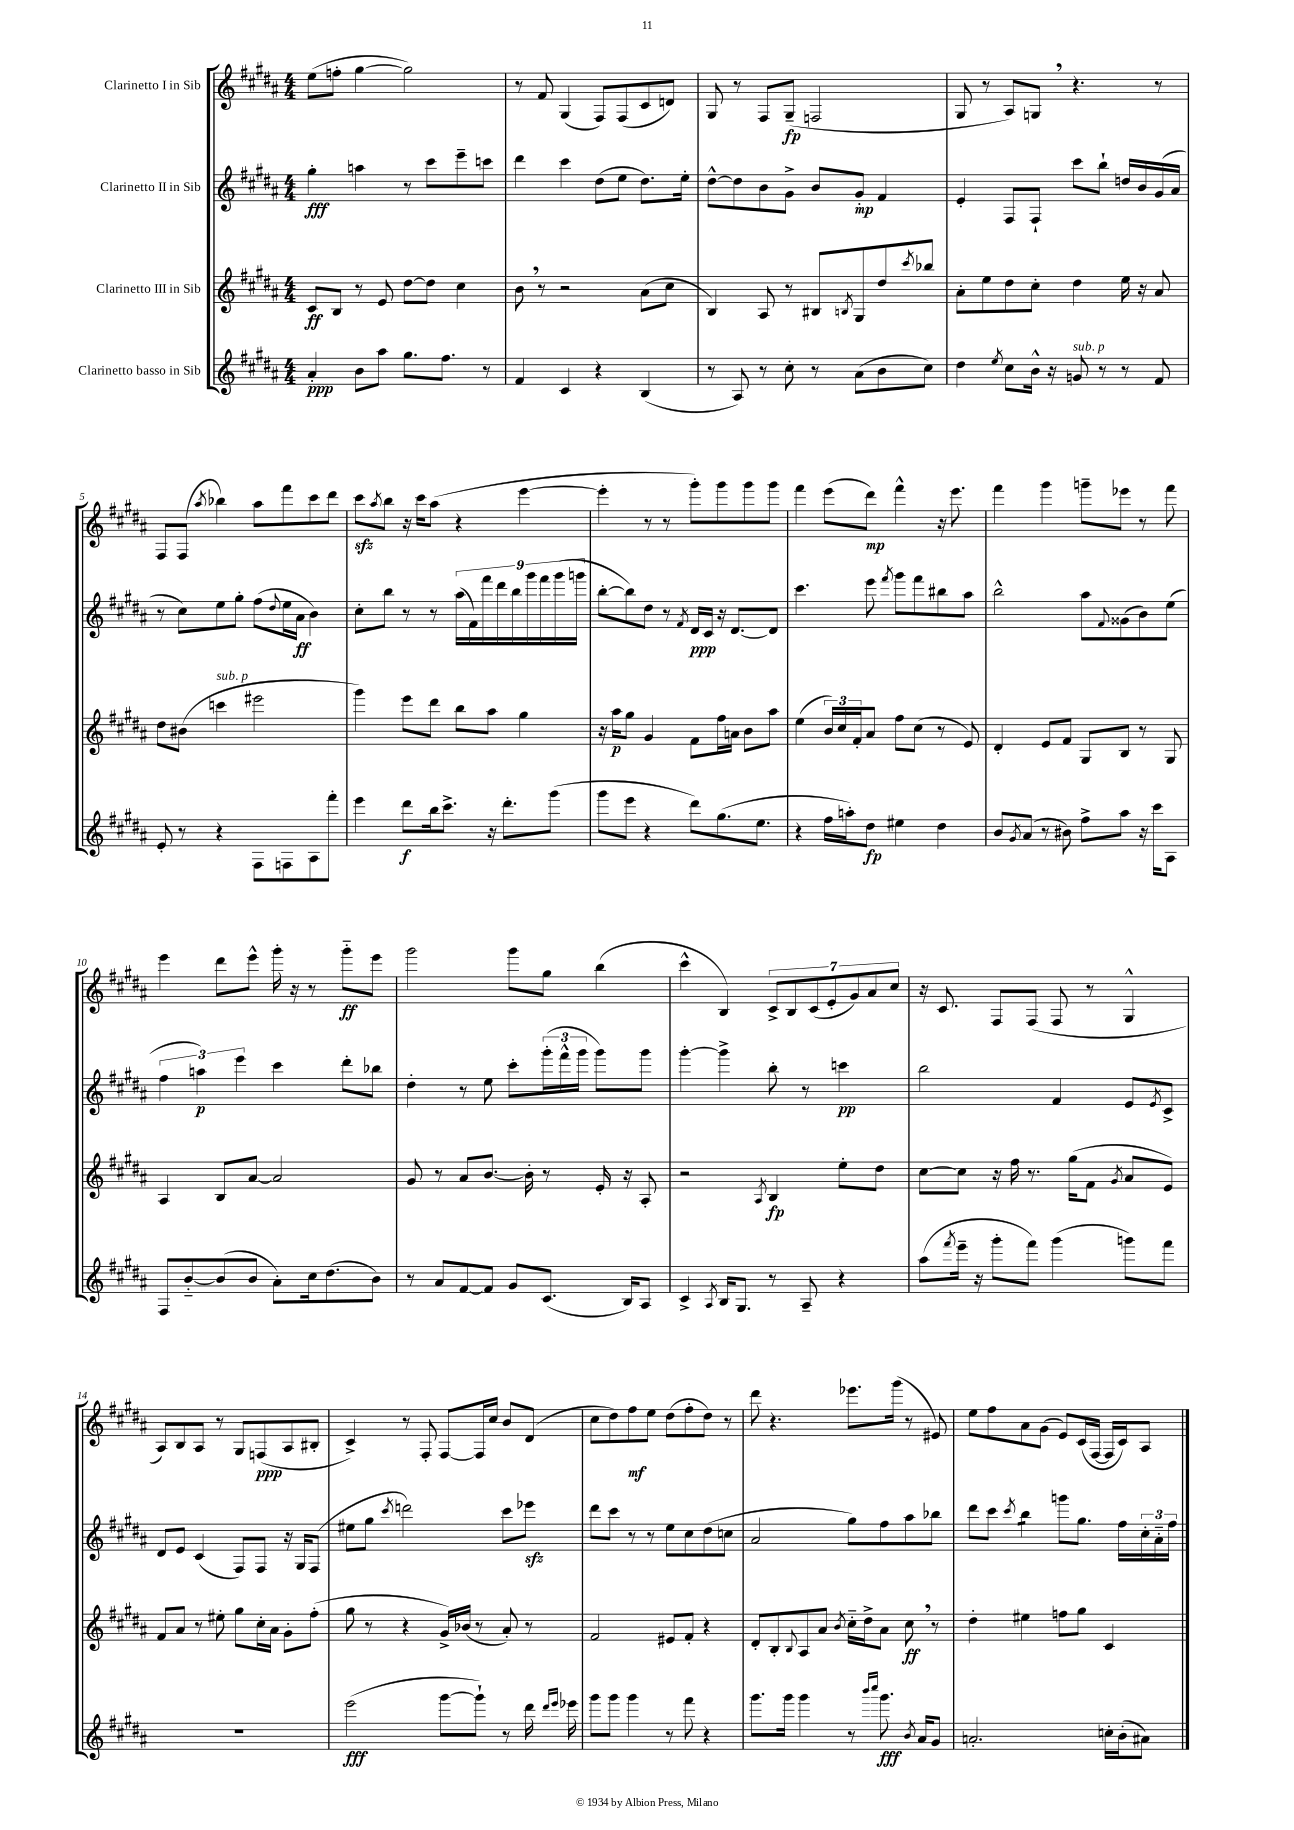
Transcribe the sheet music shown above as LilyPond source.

<<
\new StaffGroup <<
\new Staff = "s0" \with { instrumentName = "Clarinetto I in Sib" } {
    \clef treble \key b \major \numericTimeSignature \time 4/4
    e''8( f''8-. gis''4~ gis''2) |
    r8 fis'8 gis4( fis8) fis8( cis'8 d'8) |
    gis8 r8 fis8 gis8--\fp( f2 |
    gis8 r8 ais8) g8 \breathe r4. r8 |
    fis8 fis8( \acciaccatura { ais''8 } bes''4) ais''8 fis'''8 cis'''8 dis'''8 |
    cis'''8\sfz \acciaccatura { ais''8 } b''8 r16 cis'''16 ais''8( r4 e'''4~ |
    e'''4-. r8 r8 gis'''8-.) gis'''8 gis'''8 gis'''8 |
    fis'''4 e'''8( dis'''8\mp) fis'''4-^ r16 e'''8. |
    fis'''4 gis'''4 g'''8-- ees'''8 r8 fis'''8 |
    e'''4 dis'''8 e'''8-^ gis'''16-. r16 r8 gis'''8-_\ff e'''8 |
    gis'''2 gis'''8 gis''8 b''4( |
    cis'''4-^ b4) \tuplet 7/4 { cis'8-> b8 cis'8( e'8-. gis'8) ais'8 cis''8 } |
    r16 cis'8. fis8 fis8( fis8 r8 gis4-^ |
    ais8) b8 ais8 r8 gis8 f8\ppp( ais8 bis8-. |
    cis'4->) r8 fis8-. fis8~ fis16 cis''16 b'8 dis'8( |
    cis''8 dis''8) fis''8\mf e''8 dis''8( fis''8-. dis''8) r8 |
    dis'''8 r4. ees'''8. gis'''16( r8 eis'8) |
    e''8 fis''8 ais'8 gis'8( e'8) cis'16( fis16~ fis16 cis'16) ais8 \bar "|." |
}
\new Staff = "s1" \with { instrumentName = "Clarinetto II in Sib" } {
    \clef treble \key b \major \numericTimeSignature \time 4/4
    gis''4-.\fff a''4 r8 cis'''8 e'''8-- c'''8 |
    dis'''4 cis'''4 dis''8( e''8 dis''8.) e''16-. |
    dis''8~-^ dis''8 b'8 gis'8-> b'8 gis'8-.\mp fis'4 |
    e'4-. fis8 fis8-! cis'''8 b''8-! d''16 b'16 gis'16( ais'16 |
    r8 cis''8) e''8 gis''8-. fis''8( \appoggiatura { dis''8 } e''16 ais'16\ff b'4) |
    cis''8-. b''8 r8 r8 \tuplet 9/8 { ais''16( fis'16) fis'''16 dis'''16 b''16 gis'''16 fis'''16 gis'''16( g'''16 } |
    b''8~-. b''8) dis''8 r8 \acciaccatura { fis'8 } dis'16\ppp cis'16 r16 dis'8.~ dis'8 |
    cis'''4. e'''8 \acciaccatura { fis'''8 } gis'''8 fis'''8 bis''8 ais''8 |
    b''2-^ ais''8 \appoggiatura { fis'8 } gisis'8( b'8) e''8( |
    \tuplet 3/2 { fis''4 a''4\p) e'''4 } cis'''4 dis'''8-. bes''8 |
    dis''4-. r8 e''8 cis'''8-. \tuplet 3/2 { gis'''16-.( fis'''16-^ gis'''16 } gis'''8) gis'''8 |
    gis'''4~-. gis'''4-> b''8-. r8 c'''4\pp |
    b''2 fis'4 e'8 \acciaccatura { e'8 } cis'8-> |
    dis'8 e'8 cis'4( fis8) fis8 r16 gis16 fis8( |
    eis''8 gis''8 \acciaccatura { cis'''8 } d'''2) cis'''8 ees'''8\sfz |
    dis'''8 cis'''8 r8 r8 e''8 cis''8 dis''8( c''8 |
    ais'2 gis''8) fis''8 ais''8 bes''8 |
    dis'''8 cis'''8 \acciaccatura { cis'''8 } b''4:8 g'''8 gis''8. fis''16 \tuplet 3/2 { cis''16-. ais'16-_ fis''16 } \bar "|." |
}
\new Staff = "s2" \with { instrumentName = "Clarinetto III in Sib" } {
    \clef treble \key b \major \numericTimeSignature \time 4/4
    cis'8\ff b8 r8 e'8 dis''8~ dis''8 cis''4 |
    b'8 \breathe r8 r2 ais'8( cis''8 |
    b4) ais8 r8 bis8 \acciaccatura { b8 } gis8 dis''8 \acciaccatura { cis'''8 } bes''8 |
    ais'8-. e''8 dis''8 cis''8-. dis''4 e''16 r16 ais'8 |
    dis''8 bis'8( c'''4^\markup { \italic "sub. p" } eis'''2 |
    gis'''4) e'''8 dis'''8 b''8 ais''8 gis''4 |
    r16 ais''16\p gis''8 gis'4 fis'8 fis''16 a'16 b'8 ais''8 |
    e''4( \tuplet 3/2 { b'16) cis''16 fis'16-. } ais'8 fis''8 cis''8( r8 e'8) |
    dis'4-. e'8 fis'8 gis8 b8 r8 gis8 |
    ais4 b8 ais'8~ ais'2 |
    gis'8 r8 ais'8 b'8.~ b'16-. r8 e'16-. r16 ais8-. |
    r2 \acciaccatura { ais8 } b4\fp e''8-. dis''8 |
    cis''8~ cis''8 r16 fis''16 r8. gis''16( fis'8 \acciaccatura { gis'8 } ais'8 e'8) |
    fis'8 ais'8 r8 eis''8-. gis''8 cis''16-. ais'16 gis'8-. fis''8-.( |
    gis''8 r8 r4 gis'16->) bes'16( r8 ais'8-.) r8 |
    fis'2 eis'8 fis'8-. r4 |
    dis'8-. b8-. \appoggiatura { b8 } ais8 ais'8 \acciaccatura { b'8 } cis''16-_ dis''16-> ais'8 cis''8\ff \breathe r8 |
    dis''4-. eis''4 f''8 gis''8 cis'4 \bar "|." |
}
\new Staff = "s3" \with { instrumentName = "Clarinetto basso in Sib" } {
    \clef treble \key b \major \numericTimeSignature \time 4/4
    ais'4-.\ppp b'8 ais''8 gis''8. fis''8. r8 |
    fis'4 cis'4 r4 b4( |
    r8 ais8) r8 cis''8-. r8 ais'8( b'8 cis''8) |
    dis''4 \acciaccatura { e''8 } cis''8 b'16-^ r16 g'8^\markup { \italic "sub. p" } r8 r8 fis'8 |
    e'8-. r8 r4 fis8 f8 ais8 fis'''8-. |
    e'''4 dis'''8\f b''16 cis'''8.-> r16 dis'''8.-. gis'''8( |
    gis'''8 e'''8 r4 dis'''8) gis''8.( e''8. |
    r4 fis''16 a''16-.) dis''8\fp eis''4 dis''4 |
    b'8 \acciaccatura { gis'8 } ais'8( r8 bis'8) fis''8-> ais''8 r16 cis'''16 ais8 |
    fis8 b'8~-_ b'8( b'8 ais'8-.) cis''16 dis''8.( b'8) |
    r8 ais'8 fis'8~ fis'8 gis'8 cis'8.( b16) ais8 |
    cis'4-> \acciaccatura { ais8 } b16 gis8. r8 ais8-- r4 |
    ais''8( \acciaccatura { fis'''8 } e'''16-- r16 gis'''8-. fis'''8) gis'''4( g'''8) fis'''8 |
    R1 |
    e'''2\fff( gis'''8~ gis'''8-!) r8 dis'''16 \grace { dis'''16 e'''16 } ees'''16 |
    gis'''8 gis'''8 gis'''4 r8 fis'''8 r4 |
    gis'''8. gis'''16 gis'''4 r8 \grace { b'''16 cis''''16 } gis'''8.\fff \acciaccatura { b'8 } ais'16 gis'8 |
    a'2.-. c''16-. b'16-.( ais'8) \bar "|." |
}
>>
>>
